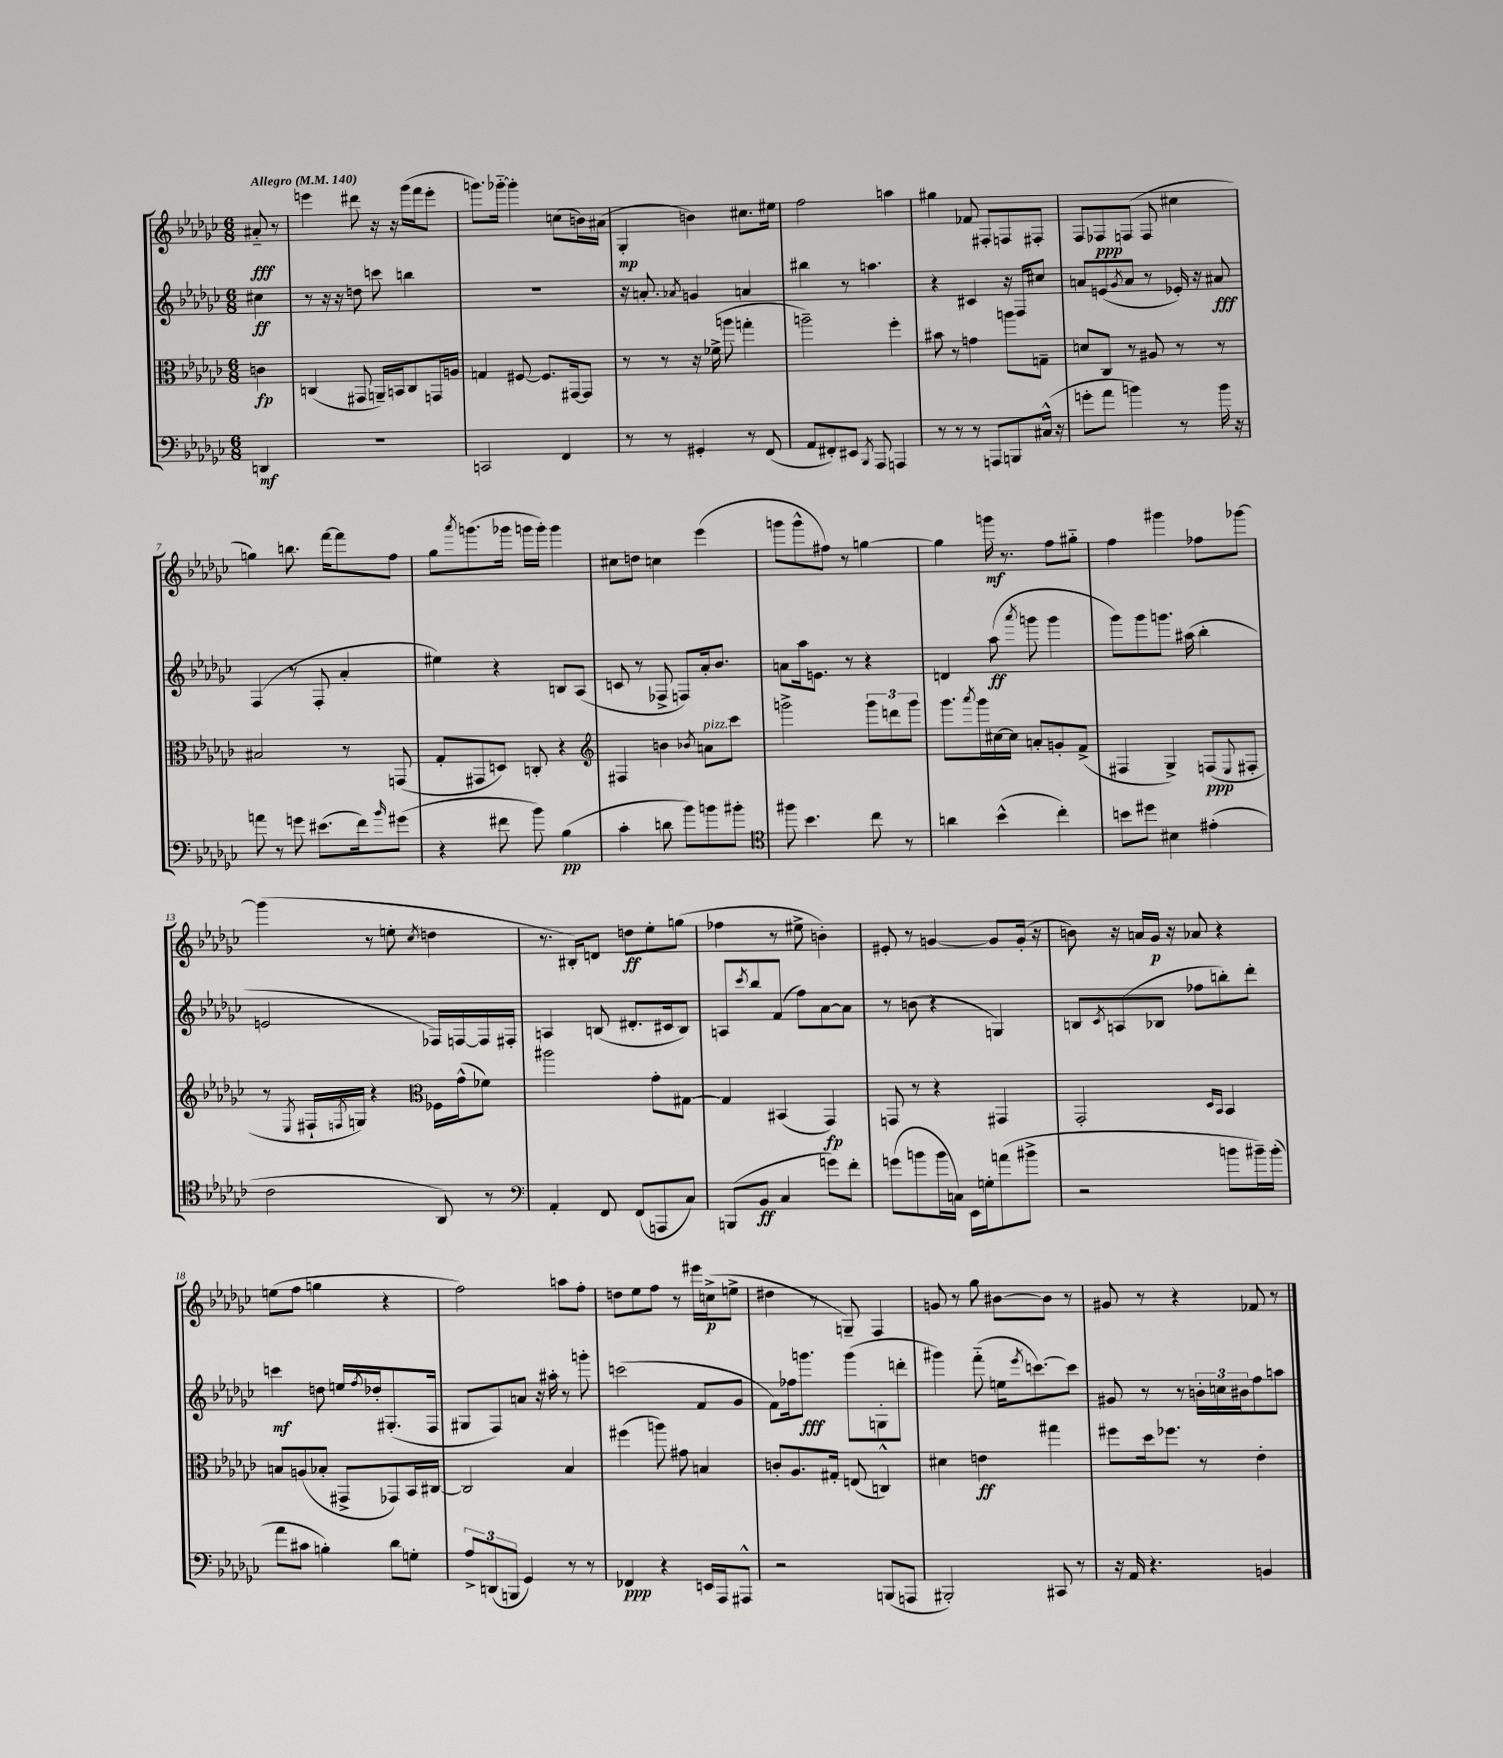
<<
\new StaffGroup <<
\new Staff = "s0" {
    \clef treble \key ges \major \numericTimeSignature \time 6/8 \partial 4 \tempo "Allegro" 4 = 140
    ais'8-_\fff r8 |
    e'''4 dis'''8 r16 r16 ges'''16( f'''16 e'''8-. |
    g'''8.) ges'''16~-_ ges'''4-. c''8( b'16) ais'16( |
    ges4-.\mp b'4) cis''8. eis''16 |
    f''2 a''4 |
    gis''4 fes'8 fis8-. f8 fis8-. |
    f8 fes8\ppp f8( f8 cis''4 |
    g''4) b''8. f'''16~ f'''8 f''8 |
    ges''8 \acciaccatura { aes'''8 } g'''8.( ges'''16 g'''16 g'''16-.) g'''4 |
    cis''8 d''8 c''4 ees'''4( |
    g'''8 g'''8-^ fis''8) r8 g''4~ |
    g''4 g'''16\mf r8. f''8 gis''8-_ |
    f''4 gis'''4 fes''8 ges'''8~ |
    ges'''4( r8 e''8-. \acciaccatura { ces''8 } d''4 |
    r8. bis16-.) d'8 d''8\ff ees''8-. g''8( |
    fes''4 r8 eis''8-> b'4-.) |
    eis'8-. r8 g'4~ g'8 g'16-.( r16 |
    b'8) r16 a'16 ges'16\p r16 aes'8 r4 |
    e''8( f''8 g''4 r4 |
    f''2) a''8 f''8-. |
    d''8 ees''8 f''8 r8 eis'''16 c''16->\p( e''8-> |
    dis''4 r8 g8--) f4 |
    g'8 r8 ges''8 bis'8~ bis'8 r8 |
    gis'8 r8 r4 fes'8 r8 \bar "|." |
}
\new Staff = "s1" {
    \clef treble \key ges \major \numericTimeSignature \time 6/8 \partial 4
    cis''4\ff |
    r8 r16 r16 d''8 c'''8 b''4 |
    R2. |
    r16 a'8.-. \acciaccatura { aes'8 } g'4 a'4 |
    bis''4 r8 a''4. |
    r4 cis'4 r16 f16 cis''8 |
    a'8 e'8( \acciaccatura { ges'8 } a'8 r8 ees'16-.) r16 ais'8\fff |
    f4( r8 f8-. aes'4-. |
    eis''4) r4 b8 aes8( |
    c'8 r8 fes8-> f8) aes'16-. bes'8. |
    a'8 aes''16 e'8. r8 r4 |
    d'4 aes''8\ff( \acciaccatura { aes'''8 } g'''8 g'''4 |
    ges'''8) ges'''8 g'''8. ais''16( bes''4-. |
    e'2 fes16) f16~ f16 fis16-. |
    a4 b8( dis'8.-. cis'16 b8) |
    a8 \acciaccatura { ces'''8 } bes''8 f'8( f''8) aes'8~ aes'8 |
    r8 b'8( r4 g4) |
    b8 \acciaccatura { ces'8 } a8( bes8 fes''8 b''8-.) des'''8-. |
    c'''4\mf d''8 e''16 \acciaccatura { f''8 } des''16-. gis8.-.( f16 |
    gis8 f8) a'8 r16 ais''16-. r8 g'''8-. |
    c'''2( f'8 ges'8 |
    f'8) fes''16 g'''8.\fff g'''8( g8-. d'''8-. |
    gis'''4) f'''8-_( e''16 \acciaccatura { ees'''8 } c'''8.~) c'''8 |
    gis'8 r8 r8 \tuplet 3/2 { b'16-. c''16 bis'16 } f''8 a''8 \bar "|." |
}
\new Staff = "s2" {
    \clef alto \key ges \major \numericTimeSignature \time 6/8 \partial 4
    c'4\fp |
    c4( gis,8 a,16--) b,16 c8 g,16 a16 |
    g4 fis8~ fis8. gis,16~ gis,8 |
    r8 r8 r16 fes'16->( a''8 g''4-. |
    a''2--) f''4-. |
    bis'8 r8 g'4 a''8 g8-- |
    d'8 ces8 r8 ais8 r8 r8 |
    bis2 r8 g,8( |
    ges8-. gis,8 d8) c8-. r4 |
    \clef treble fis4 b'4 \acciaccatura { bes'8 } a'8^\markup { \italic "pizz." } ces'''8 |
    g'''2-> \tuplet 3/2 { g'''8 d'''8 g'''8 } |
    ges'''8. \acciaccatura { aes'''8 } ges'''16 cis''16~ cis''16 a'8-. g'8-. f'8->( |
    fis4 ges4->) f8\ppp( \appoggiatura { ees8 } fis8-. |
    r8 \acciaccatura { ees8 } fis16-! \acciaccatura { f8 } g16) r4 \clef alto fes16 ges'16-^( fes'8) |
    ais''2 ges'8-. gis8~ |
    gis4 bis,4( ges,4\fp) |
    g,8 r8 r4 gis,4 |
    ges,2-. \grace { des16 bes,16 } bes,4 |
    b8 a8( bes8-. gis,8-> ges,8) bes,16 cis16~ |
    cis2 bes4 |
    fis''4( a''8) gis'8 b4 |
    c'8-. aes8. gis16-. e8( c4-^) |
    dis'4 e'4\ff gis''4 |
    fis''8 des''16 fes''8. r8 ees'4-. \bar "|." |
}
\new Staff = "s3" {
    \clef bass \key ges \major \numericTimeSignature \time 6/8 \partial 4
    d,4\mf |
    R2. |
    c,2 f,4 |
    r8 r8 gis,4-. r8 f,8( |
    aes,8 fis,8-.) eis,8 \acciaccatura { bes,,8 } aes,,8 a,,4 |
    r8 r8 r8 a,,8 b,,8 cis16-^( r16 |
    g'8-. aes'8 b'4) r8 b'16 r16 |
    a'8 r8 g'8 eis'8.( f'16) \grace { bes'16 } gis'8( |
    r4 fis'8 bes'8) bes4\pp( |
    ces'4-. d'8 bes'8) b'8 bis'8-. |
    \clef tenor fis''8 bes'4. ces''8 r8 |
    a'4 bes'4-^( ces''4-.) |
    b'8 dis''8 bis4 eis'4-.( |
    ces'2 aes,8) r8 |
    \clef bass aes,4-. f,8 f,8( a,,8 ces8) |
    b,,8( bes,8\ff ces4 g'8) f'8-. |
    g'8( b'8 b'16 c16) ees,16 g16-. a'8( bis'8-> |
    r2 b'8 bis'16--) bis'16-.( |
    aes'8 cis'8 b4-.) des'8 g8-. |
    \tuplet 3/2 { aes8-> d,8( b,,8 } ges,4) r8 r8 |
    fes,4\ppp r4 e,16 aes,,16 ais,,8-^ |
    r2 b,,8( a,,8 |
    bis,,2-.) cis,8 r8 |
    r16 aes,16 r4. b,4 \bar "|." |
}
>>
>>
